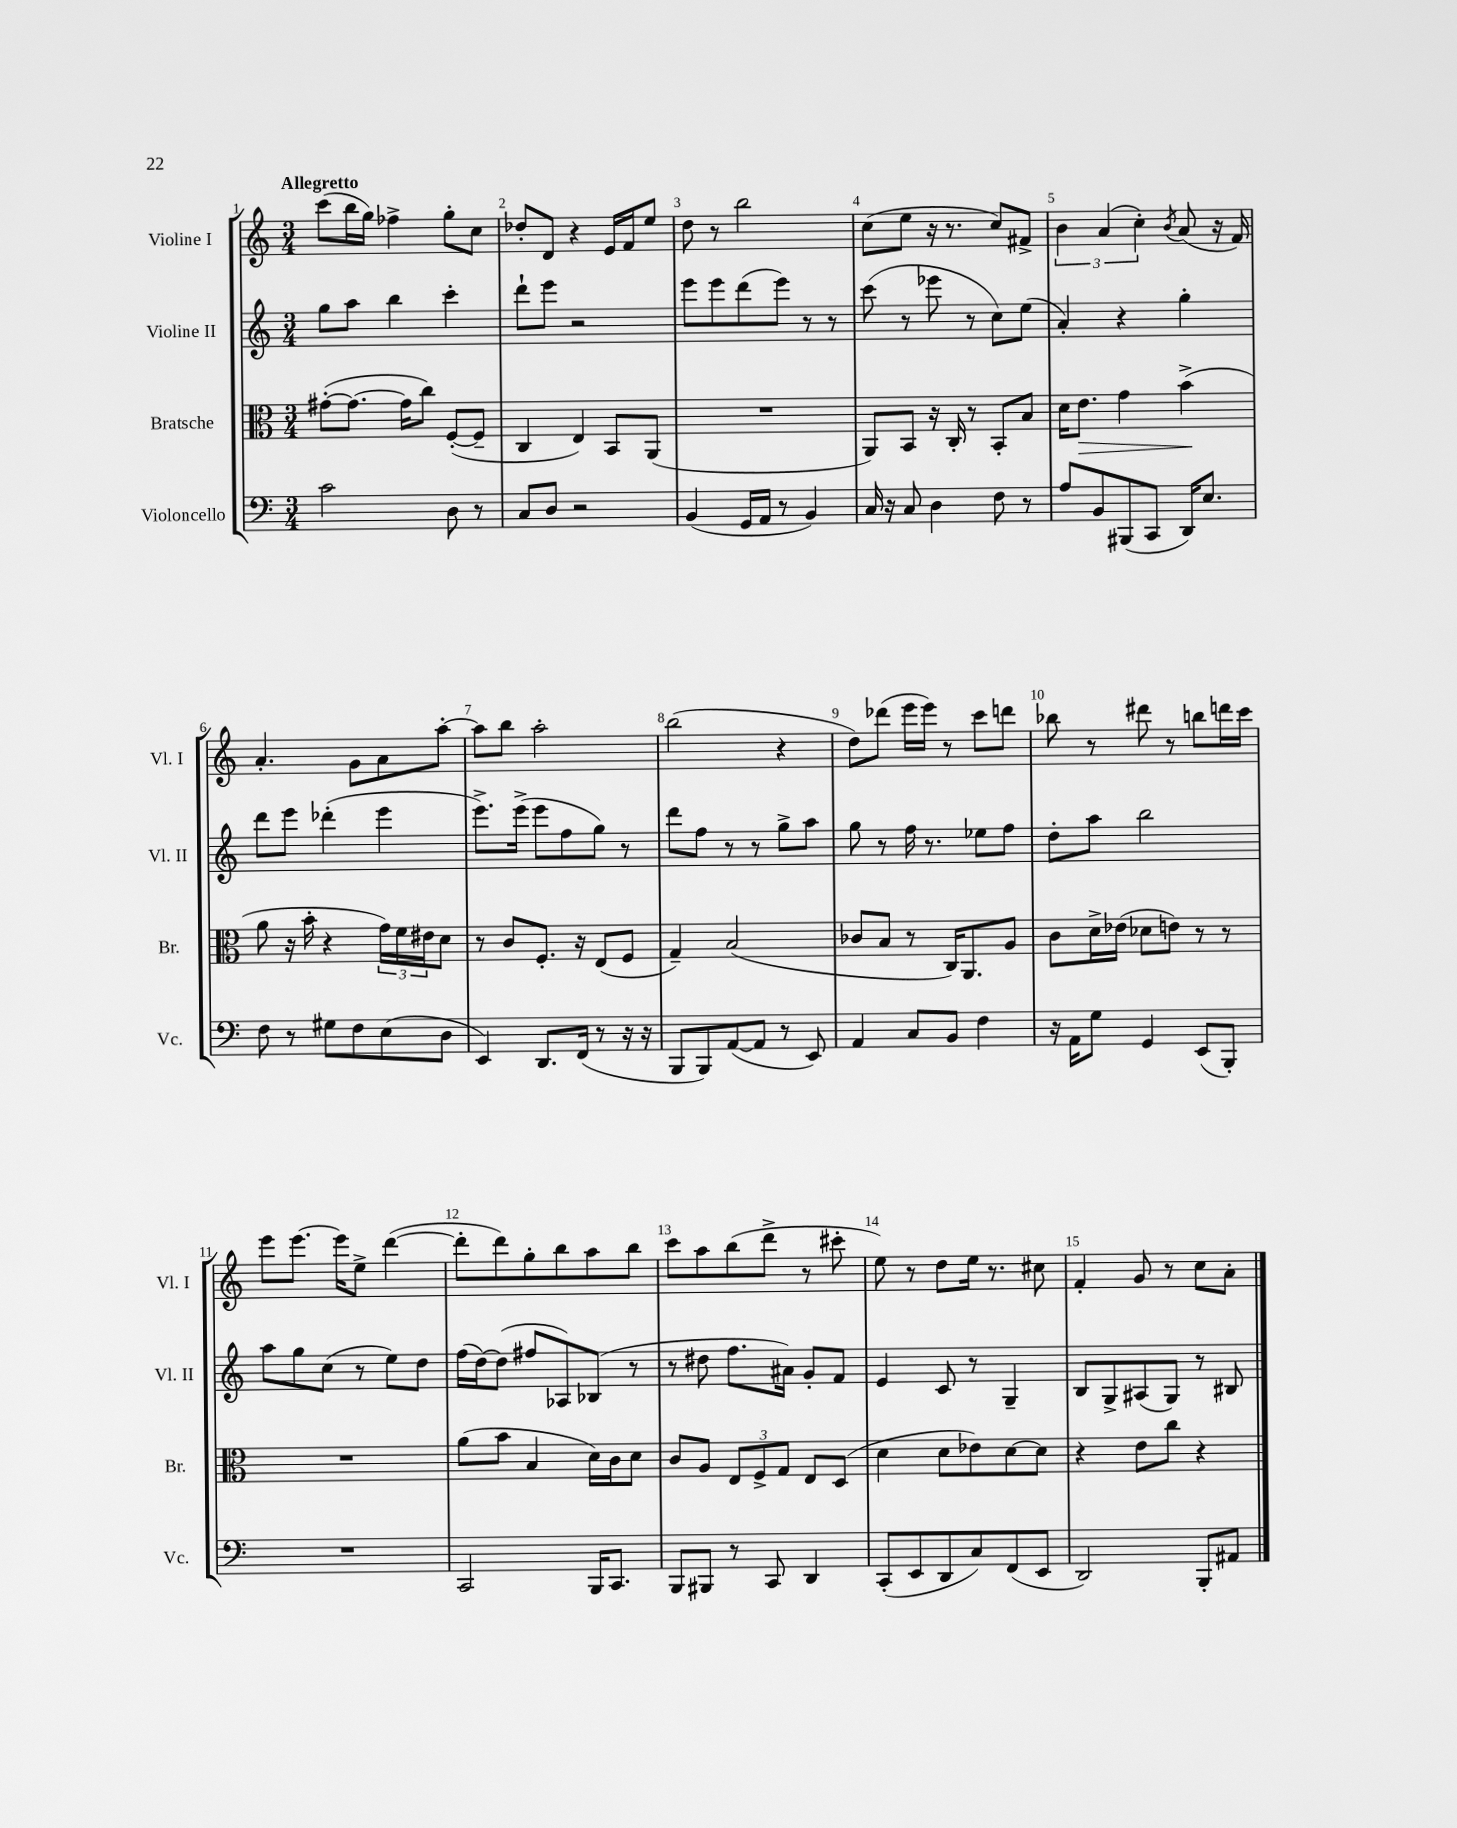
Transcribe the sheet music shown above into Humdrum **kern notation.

**kern	**kern	**kern	**kern
*staff4	*staff3	*staff2	*staff1
*clefF4	*clefC3	*clefG2	*clefG2
*k[]	*k[]	*k[]	*k[]
*M3/4	*M3/4	*M3/4	*M3/4
2c	([8g#'	8gg	(8ccc
.	8.g#_	8aa	16bb
.	.	.	16gg)
.	.	4bb	4ff-^
.	16g#]	.	.
.	8cc)	.	.
8D	([8F'	4ccc'	8gg'
8r	8F~]	.	8cc
=	=	=	=
8C	4C	8ddd`	8dd-'
8D	.	8eee	8d
2r	4E)	2r	4r
.	8BB	.	16e
.	.	.	16f
.	(8AA	.	8ee
=	=	=	=
(4BB	2.r	8eee	8dd
.	.	8eee	8r
16GG	.	(8ddd	2bb
16AA	.	.	.
8r	.	8eee)	.
4BB)	.	8r	.
.	.	8r	.
=	=	=	=
16C	8AA)	(8ccc	(8cc
16r	.	.	.
8C	8BB	8r	8ee
4D	16r	8eee-	16r
.	16C'	.	8.r
.	8r	8r	.
8F	8BB'	8cc)	8cc)
8r	8B	(8ee	8f#^
=	=	=	=
8A	16d	4a')	6b
.	8.e	.	.
8BB	.	.	.
.	.	.	(6a
(8BBB#	4g	4r	.
.	.	.	6cc')
8CC	.	.	.
.	.	.	8qb
16DD)	(4b^	4gg'	(8a
8.E	.	.	.
.	.	.	16r
.	.	.	16f)
=	=	=	=
8F	8a	8ddd	4.a'
8r	16r	8eee	.
.	16b'	.	.
8G#	4r	(4ddd-'	.
8F	.	.	8g
(8E	24g)	4eee	8a
.	24f	.	.
.	24e#	.	.
8D	8d	.	[8aa'
=	=	=	=
4EE)	8r	8.eee^)	8aa]
.	8c	.	8bb
.	.	(16eee^	.
8.DD	8.F'	8eee	2aa'
.	.	8ff	.
(16FF	16r	.	.
8r	(8E	8gg)	.
16r	8F	8r	.
16r	.	.	.
=	=	=	=
8BBB	4G~)	8ddd	(2bb
8BBB)	.	8ff	.
([8AA	(2B	8r	.
8AA]	.	8r	.
8r	.	8gg^	4r
8EE)	.	8aa	.
=	=	=	=
4AA	8c-	8gg	8dd)
.	8B	8r	(8ddd-
8C	8r	16ff	16eee
.	.	8.r	16eee)
8BB	16C)	.	8r
.	8.AA	.	.
4F	.	8ee-	8ccc
.	8A	8ff	8ddd
=	=	=	=
16r	8c	8dd'	8bb-
16AA	.	.	.
8G	16d^	8aa	8r
.	(16e-	.	.
4GG	8d-	2bb	8ddd#
.	8e)	.	8r
(8EE	8r	.	8bb
8BBB')	8r	.	16ddd
.	.	.	16ccc
=	=	=	=
2.r	2.r	8aa	8eee
.	.	8gg	[8.eee
.	.	(8cc	.
.	.	.	16eee]
.	.	8r	8ee^
.	.	8ee)	([4ddd
.	.	8dd	.
=	=	=	=
2CC	(8a	(16ff	8ddd']
.	.	[16dd)	.
.	8b	(8dd]	8ddd)
.	4B	8ff#	8gg'
.	.	8A-)	8bb
16BBB	16d)	(8B-	8aa
8.CC	16c	.	.
.	8d	8r	8bb
=	=	=	=
8BBB	8c	8r	8ccc
8BBB#	8A	8dd#	8aa
8r	12E	8.ff	(8bb
.	12F^	.	.
8CC	.	.	8ddd^
.	12G	.	.
.	.	16a#)	.
4DD	8E	8g'	8r
.	(8D	8f	8ccc#'
=	=	=	=
(8CC'	4d	4e	8ee)
8EE	.	.	8r
8DD	8d	8c	8dd
8C)	8e-)	8r	16ee
.	.	.	8.r
(8FF	[8d	4G~	.
8EE	8d]	.	8cc#
=	=	=	=
2DD)	4r	8B	4f'
.	.	8G^	.
.	8e	(8A#	8g
.	8cc	8G)	8r
8BBB'	4r	8r	8cc
8AA#	.	8B#	8a'
==	==	==	==
*-	*-	*-	*-
